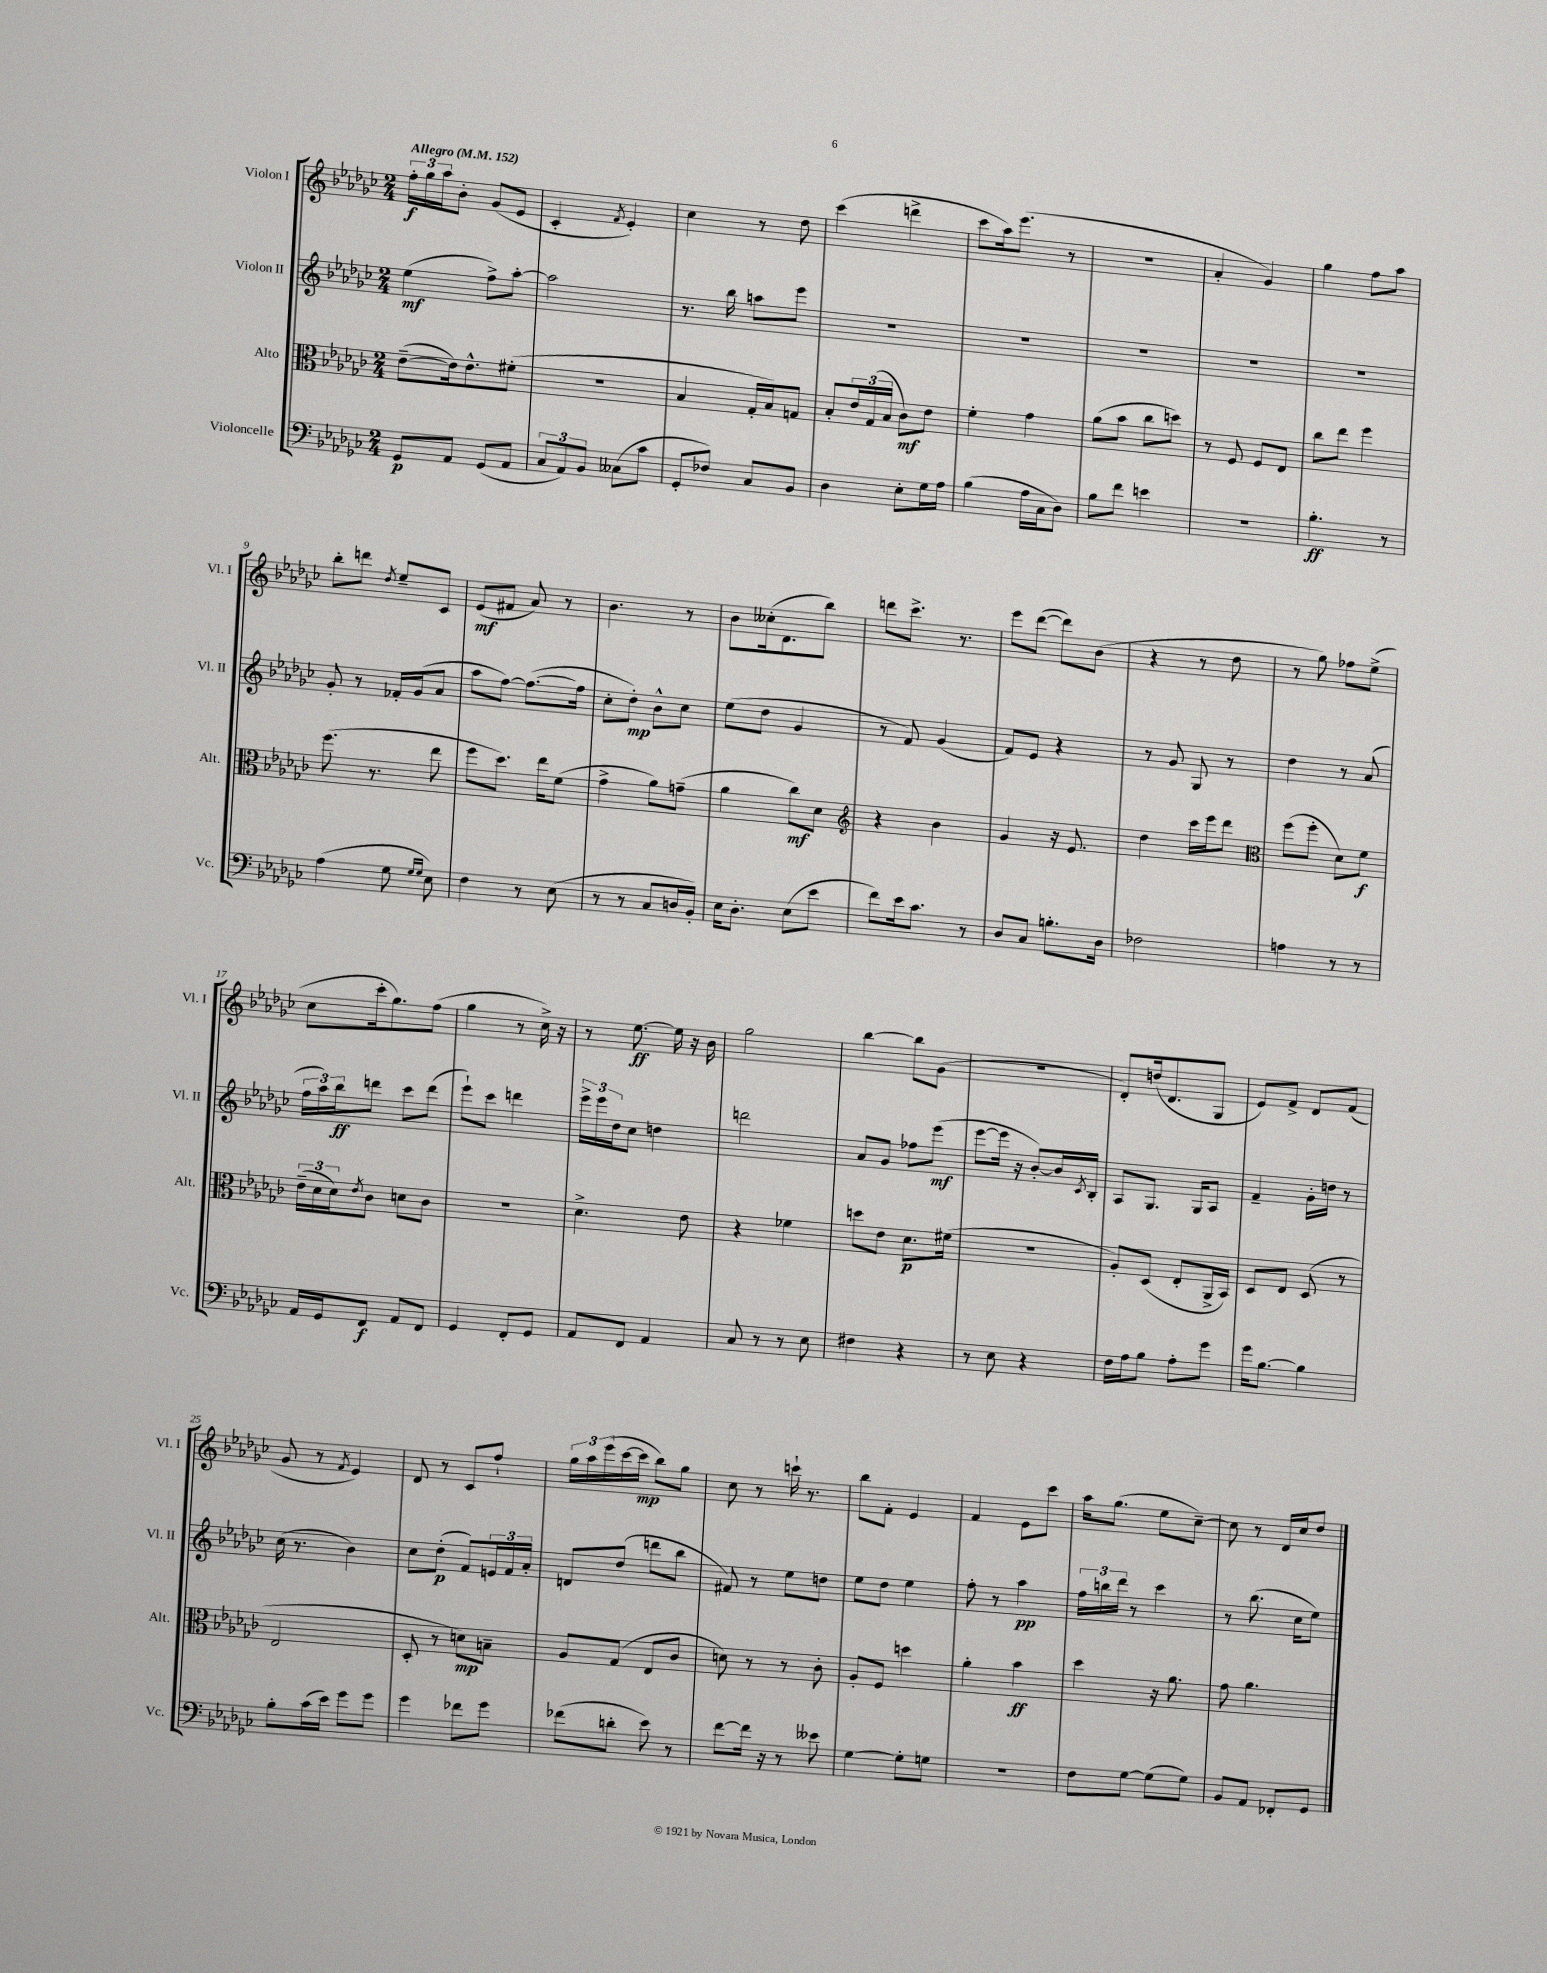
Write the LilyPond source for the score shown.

<<
\new StaffGroup <<
\new Staff = "s0" \with { instrumentName = "Violon I" shortInstrumentName = "Vl. I" } {
    \clef treble \key ges \major \numericTimeSignature \time 2/4 \tempo "Allegro" 4 = 152
    \tuplet 3/2 { f''16-.\f ges''16 aes''16 } bes'8-. ges'8( ees'8 |
    ces'4-. \acciaccatura { f'8 } ees'4-.) |
    ces''4 r8 des''8 |
    ces'''4( d'''4-> |
    ces'''8 aes''16) ees'''8.( r8 |
    R2 |
    aes'4-. ges'4) |
    ges''4 f''8 aes''8 |
    bes''8-. d'''8 \acciaccatura { des''8 } ees''8-- ces'8 |
    ees'8\mf( fis'8 aes'8) r8 |
    bes'4. r8 |
    bes'8 ceses''16-.( des'8. bes''8) |
    d'''8 ces'''8.-> r8. |
    ees'''8 des'''8~( des'''8) bes'8( |
    r4 r8 des''8 |
    r8 ges''8) fes''8 ees''8->( |
    ces''8 ces'''16-. ges''8.) f''8( |
    ges''4 r8 ces''16->) r16 |
    r8 ees''8.~\ff ees''16 r16 bes'16 |
    ges''2 |
    bes''4~ bes''8 ges'8( |
    r2 |
    des'8-.) d''16( des'8. ges8 |
    ees'8) f'8-> des'8 f'8( |
    ges'8 r8 \acciaccatura { f'8 } ees'4) |
    des'8 r8 ces'8 f''8-! |
    \tuplet 3/2 { ges''16 aes''16 ees'''16( } ces'''16~ ces'''16\mp bes''8) ges''8 |
    ces''8 r8 c'''16-! r8. |
    bes''8 f'8-. ees'4 |
    f'4 ees'8 ces'''8 |
    aes''16 ges''8.( ees''8 ces''8~--) |
    ces''8 r8 des'16 ces''16 des''8 \bar "|." |
}
\new Staff = "s1" \with { instrumentName = "Violon II" shortInstrumentName = "Vl. II" } {
    \clef treble \key ges \major \numericTimeSignature \time 2/4
    ees''4\mf( f''8->) aes''8~-. |
    aes''2 |
    r8. bes''16 a''8 ees'''8 |
    R2 |
    R2 |
    R2 |
    R2 |
    r2 |
    ges'8-. r8 fes'16-. ges'16( aes'8 |
    aes''8 f''8~) f''8.~( f''16 |
    ces''8-. des''8-.\mp) bes'8-^ ces''8 |
    ees''8( des''8 ges'4 |
    r8 f'8) ges'4( |
    f'8) ees'8 r4 |
    r8 ges'8 ges8 r8 |
    des''4 r8 aes'8( |
    \tuplet 3/2 { f''16 aes''16) bes''16\ff } d'''8 ces'''8 d'''8( |
    ees'''8-!) ces'''8 d'''4 |
    \tuplet 3/2 { ees'''16-> ees'''16 des''16 } ces''8 d''4 |
    d'''2 |
    aes'8 ges'8 fes''8 ees'''8\mf( |
    ees'''8~ ees'''16 r16 bes'8~-.) bes'16 \acciaccatura { ces'8 } bes16-. |
    aes8 ges8. ges16 aes8 |
    f'4-- ges'16-. d''16 r8 |
    ces''16( r8. bes'4) |
    ces''8 des''8-.\p( f'8) \tuplet 3/2 { e'16 f'16 aes'16-. } |
    d'8 des''8( d'''8 bes''8 |
    fis'8) r8 ees''8 d''8 |
    ees''8 des''8 ees''4 |
    f''8-. r8 aes''4\pp |
    \tuplet 3/2 { f''16 b''16 des'''16 } r8 ces'''4 |
    r8 bes''8.( ces''16 ees''8) \bar "|." |
}
\new Staff = "s2" \with { instrumentName = "Alto" shortInstrumentName = "Alt." } {
    \clef alto \key ges \major \numericTimeSignature \time 2/4
    ees'8~--( ees'16) ees'8.-^ fis'8-.( |
    r2 |
    bes4 ges16-. bes16) g8 |
    bes8-. \tuplet 3/2 { ees'16 ges16( bes16 } ces'8\mf) ees'8 |
    f'4-. ges'4 |
    aes'8( bes'8 ces''8 d''8) |
    r8 f8 f8 ees8 |
    ces''8 ees''8 f''4 |
    f''8.( r8. ees''8 |
    f''8 des''8.) ees''16 f'8( |
    ges'4-> aes'8) g'8--( |
    aes'4 ces''8\mf) des'8 |
    \clef treble r4 bes'4 |
    ges'4 r16 ees'8. |
    des''4 ces'''16 ees'''16 des'''8 |
    \clef alto f''8( f''8-. des'8) f'8\f |
    \tuplet 3/2 { ees'16--( des'16 des'16) } \acciaccatura { ees'8 } ces'8 d'8 ces'8 |
    R2 |
    des'4.-> ees'8 |
    r4 fes'4 |
    d''8 ees'8 des'8.\p fis'16( |
    R2 |
    aes8-.) des8( ees8-. aes,16-> bes,16) |
    des8 ees8 des8( r8 |
    ees2 |
    des8-. r8 d'8\mp) b8-- |
    aes8 ges8( ees8 ces'8 |
    d'8) r8 r8 ces'8-. |
    aes8-. f8 d''4 |
    aes'4-. bes'4\ff |
    des''4 r16 aes'8. |
    ges'8 aes'4. \bar "|." |
}
\new Staff = "s3" \with { instrumentName = "Violoncelle" shortInstrumentName = "Vc." } {
    \clef bass \key ges \major \numericTimeSignature \time 2/4
    ges,8\p aes,8 ges,8( aes,8 |
    \tuplet 3/2 { ces8 aes,8) bes,8 } ceses8( ces'8 |
    ges,8-. fes8) ces8 bes,8 |
    des4 ees8-. ges16 aes16 |
    bes4( aes16 ces16 des8) |
    bes8 f'8 e'4 |
    R2 |
    bes4.-.\ff r8 |
    aes4( ges8 \grace { ges16 ges16 } ees8) |
    f4 r8 ees8( |
    r8 r8 ces8 d16 bes,16-.) |
    ees16 des8.-. ees8( ees'8 |
    f'8) ees'16 ces'8. r8 |
    des8 ces8 b8.-. des16 |
    fes2 |
    a4 r8 r8 |
    aes,16 ges,16 f,8\f aes,8 f,8 |
    ges,4 f,8-. ges,8 |
    aes,8 f,8 aes,4 |
    ces8 r8 r8 ees8 |
    fis4 r4 |
    r8 ees8 r4 |
    f16 aes16 bes8 aes8-. ges'8 |
    ges'16 bes8.~ bes4 |
    bes8-. ces'16( ees'16) ges'8 ges'8 |
    ges'4 fes'8 ges'8 |
    fes'8( d'8-. ees'8) r8 |
    f'8~ f'16 r16 r8 eeses'8 |
    ges4~ ges8-. g8 |
    r2 |
    f8 ges8~ ges8( ges8) |
    bes,8 aes,8 fes,8-. ges,8 \bar "|." |
}
>>
>>
